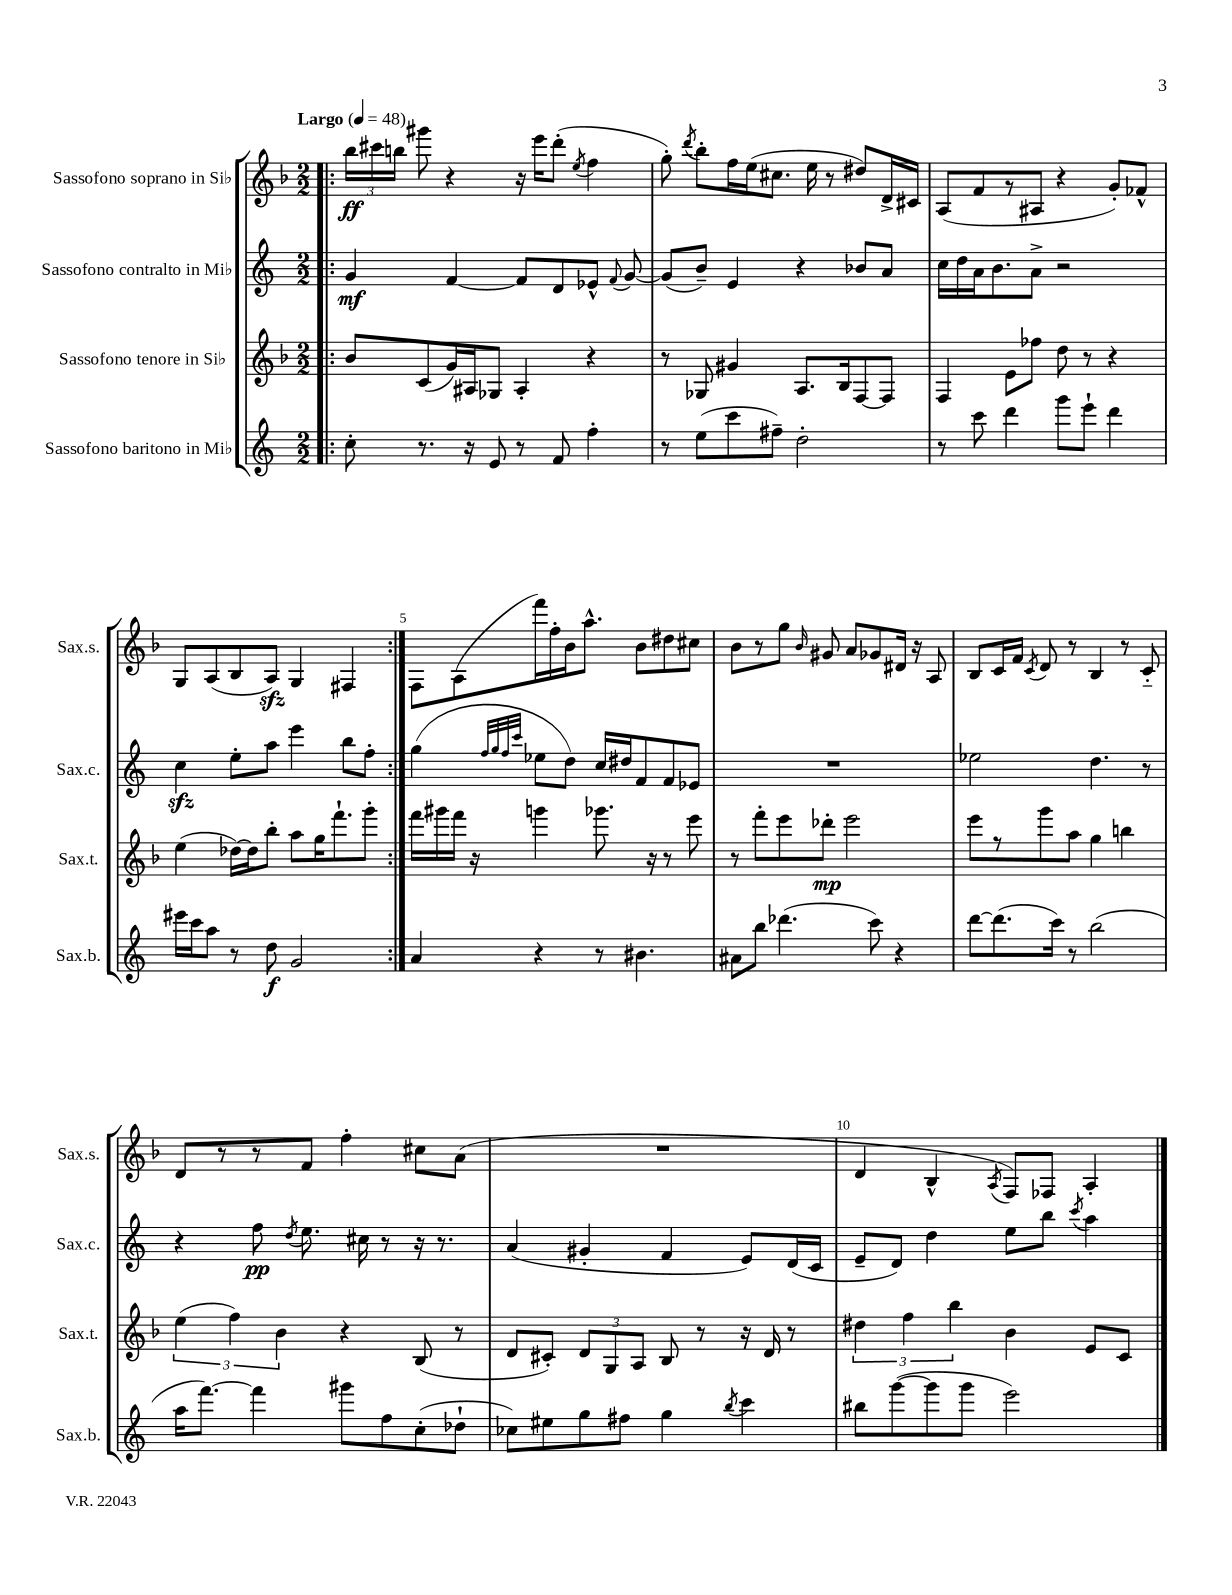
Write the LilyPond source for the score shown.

<<
\new StaffGroup <<
\new Staff = "s0" \with { instrumentName = "Sassofono soprano in Sib" shortInstrumentName = "Sax.s." } {
    \clef treble \key f \major \numericTimeSignature \time 2/2 \tempo "Largo" 4 = 48
    \autoBeamOff \repeat volta 2 { \bar ".|:" \tuplet 3/2 { bes''16[\ff cis'''16 b''16] } gis'''8 r4 r16 e'''16[ d'''8]-.( \acciaccatura { e''8 } f''4 |
    g''8-.) \acciaccatura { d'''8 } bes''8[-. f''16 e''16( cis''8.] e''16 r8 dis''8[) d'16-> cis'16] |
    a8[( f'8 r8 ais8] r4 g'8[-.) fes'8]-^ |
    g8[ a8( bes8 a8]\sfz) g4 fis4 | }
    f8[ a8( f'''16) f''16-. bes'16 a''8.]-^ bes'8[ dis''8 cis''8] |
    bes'8[ r8 g''8] \grace { bes'16 } gis'8 a'8[ ges'8 dis'16] r16 a8 |
    bes8[ c'16 f'16] \acciaccatura { c'8 } d'8 r8 bes4 r8 c'8-_ |
    d'8[ r8 r8 f'8] f''4-. cis''8[ a'8]( |
    R1 |
    d'4 bes4-^ \acciaccatura { a8 } f8[) fes8] a4-. \bar "|." |
}
\new Staff = "s1" \with { instrumentName = "Sassofono contralto in Mib" shortInstrumentName = "Sax.c." } {
    \clef treble \key c \major \numericTimeSignature \time 2/2
    \autoBeamOff \repeat volta 2 { \bar ".|:" g'4\mf f'4~ f'8[ d'8 ees'8]-^ \appoggiatura { f'8 } g'8~ |
    g'8[( b'8]--) e'4 r4 bes'8[ a'8] |
    c''16[ d''16 a'16 b'8. a'8]-> r2 |
    c''4\sfz e''8[-. a''8] e'''4 b''8[ f''8]-. | }
    g''4( \grace { f''32[ g''32 f''32 c'''32] } ees''8[ d''8]) c''16[ dis''16 f'8 f'8 ees'8] |
    R1 |
    ees''2 d''4. r8 |
    r4 f''8\pp \acciaccatura { d''8 } e''8. cis''16 r8 r16 r8. |
    a'4( gis'4-. f'4 e'8[) d'16( c'16] |
    e'8[-- d'8]) d''4 e''8[ b''8] \acciaccatura { c'''8 } a''4 \bar "|." |
}
\new Staff = "s2" \with { instrumentName = "Sassofono tenore in Sib" shortInstrumentName = "Sax.t." } {
    \clef treble \key f \major \numericTimeSignature \time 2/2
    \autoBeamOff \repeat volta 2 { \bar ".|:" bes'8[ c'8( g'16) ais16 ges8] ais4-. r4 |
    r8 ges8 gis'4 a8.[ bes16 f8~ f8] |
    f4 e'8[ fes''8] d''8 r8 r4 |
    e''4( des''16[~) des''16 bes''8]-. a''8[ g''16 f'''8.-! g'''8]-. | }
    f'''16[ gis'''16 f'''16] r16 g'''4 ges'''8. r16 r8 e'''8 |
    r8 f'''8[-. e'''8 des'''8]-.\mp e'''2 |
    e'''8[ r8 g'''8 a''8] g''4 b''4 |
    \tuplet 3/2 { e''4( f''4) bes'4 } r4 bes8( r8 |
    d'8[ cis'8]-.) \tuplet 3/2 { d'8[ g8 a8] } bes8 r8 r16 d'16 r8 |
    \tuplet 3/2 { dis''4 f''4 bes''4 } bes'4 e'8[ c'8] \bar "|." |
}
\new Staff = "s3" \with { instrumentName = "Sassofono baritono in Mib" shortInstrumentName = "Sax.b." } {
    \clef treble \key c \major \numericTimeSignature \time 2/2
    \autoBeamOff \repeat volta 2 { \bar ".|:" c''8-. r8. r16 e'8 r8 f'8 f''4-. |
    r8 e''8[( c'''8 fis''8]--) d''2-. |
    r8 c'''8 d'''4 g'''8[ e'''8]-! d'''4 |
    eis'''16[ c'''16 a''8] r8 d''8\f g'2 | }
    a'4 r4 r8 bis'4. |
    ais'8[ b''8] des'''4.( c'''8) r4 |
    d'''8[~ d'''8.( c'''16]) r8 b''2( |
    a''16[ f'''8.]~) f'''4 gis'''8[ f''8 c''8-.( des''8]-! |
    ces''8[) eis''8 g''8 fis''8] g''4 \acciaccatura { b''8 } c'''4 |
    bis''8[ g'''8~( g'''8 g'''8] e'''2) \bar "|." |
}
>>
>>
\layout { \context { \Score \override BarNumber.break-visibility = ##(#f #t #t) barNumberVisibility = #(every-nth-bar-number-visible 5) } }
